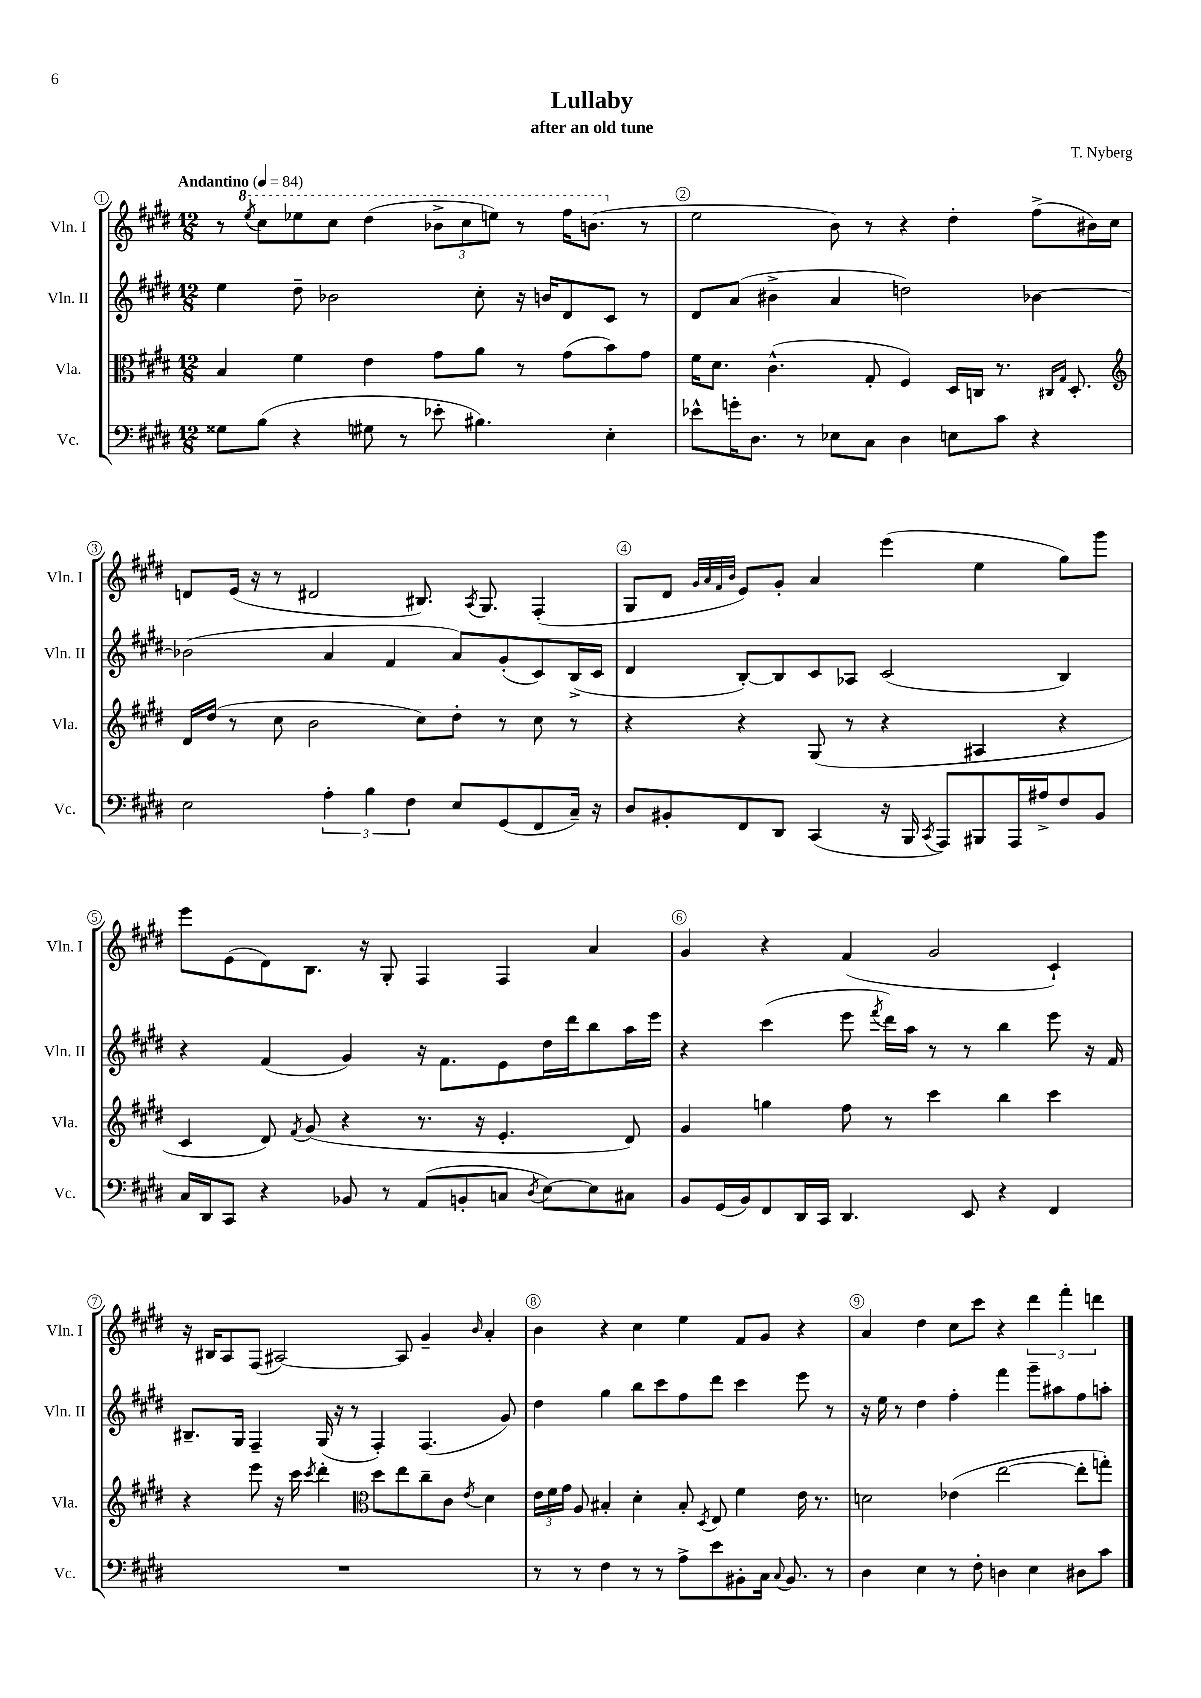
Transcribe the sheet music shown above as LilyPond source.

\header { title = "Lullaby" composer = "T. Nyberg" subtitle = "after an old tune" }
<<
\new StaffGroup <<
\new Staff = "s0" \with { instrumentName = "Vln. I" shortInstrumentName = "Vln. I" } {
    \clef treble \key e \major \numericTimeSignature \time 12/8 \tempo "Andantino" 4 = 84
    \autoBeamOff r8 \ottava #1 \acciaccatura { e'''8 } cis'''8[ ees'''8 cis'''8] dis'''4( \tuplet 3/2 { bes''8[-> cis'''8 e'''8]) } r8 fis'''16[ b''8.]( \ottava #0 r8 |
    e''2 b'8) r8 r4 dis''4-. fis''8[->( bis'16) cis''16] |
    d'8[ e'16]( r16 r8 dis'2 bis8.) \acciaccatura { a8 } gis8. fis4-.( |
    gis8[ dis'8] \grace { gis'32[ a'32 fis'32 b'32] } e'8[) gis'8]-. a'4 e'''4( e''4 gis''8[) gis'''8] |
    e'''8[ e'8( dis'8) b8.] r16 gis8-. fis4 fis4 a'4 |
    gis'4 r4 fis'4( gis'2 cis'4-!) |
    r16 bis16[ a8 fis8]( ais2~) ais8 gis'4-- \grace { b'16 } a'4-. |
    b'4 r4 cis''4 e''4 fis'8[ gis'8] r4 |
    a'4 dis''4 cis''8[ cis'''8] r4 \tuplet 3/2 { dis'''4 fis'''4-. d'''4 } \bar "|." |
}
\new Staff = "s1" \with { instrumentName = "Vln. II" shortInstrumentName = "Vln. II" } {
    \clef treble \key e \major \numericTimeSignature \time 12/8
    \autoBeamOff e''4 dis''8-- bes'2 cis''8-. r16 b'16[ dis'8 cis'8] r8 |
    dis'8[ a'8]( bis'4-> a'4 d''2) bes'4~ |
    bes'2( a'4 fis'4 a'8[) gis'8-.( cis'8) b16->( cis'16] |
    dis'4 b8[~-.) b8 cis'8 aes8] cis'2( b4) |
    r4 fis'4( gis'4) r16 fis'8.[ e'8 dis''16 dis'''16 b''8 a''16 e'''16] |
    r4 cis'''4( e'''8 \acciaccatura { fis'''8 } dis'''16[) a''16] r8 r8 b''4 e'''8 r16 fis'16 |
    bis8.[-- gis16] fis4-- gis16( r16 r8 fis4-.) fis4.( gis'8) |
    dis''4 gis''4 b''8[ cis'''8 fis''8 dis'''8] cis'''4 e'''8 r8 |
    r16 e''16 r8 dis''4 fis''4-. fis'''4 gis'''8[-- ais''8 fis''8 a''8]-. \bar "|." |
}
\new Staff = "s2" \with { instrumentName = "Vla." shortInstrumentName = "Vla." } {
    \clef alto \key e \major \numericTimeSignature \time 12/8
    \autoBeamOff b4 fis'4 e'4 gis'8[ a'8] r8 gis'8[( b'8) gis'8] |
    fis'16[ dis'8.] cis'4.-^( gis8-. fis4) dis16[ c16] r8. \grace { cis16[ gis16] } dis8.-. |
    \clef treble dis'16[ dis''16]( r8 cis''8 b'2 cis''8[) dis''8]-. r8 cis''8 r8 |
    r4 r4 gis8( r8 r4 ais4 r4 |
    cis'4 dis'8) \acciaccatura { fis'8 } gis'8( r4 r8. r16 e'4.-. dis'8) |
    gis'4 g''4 fis''8 r8 cis'''4 b''4 cis'''4 |
    r4 e'''8 r16 cis'''16 \acciaccatura { cis'''8 } dis'''4-. \clef alto dis''8[ e''8 cis''8-- cis'8] \acciaccatura { e'8 } dis'4 |
    \tuplet 3/2 { e'16[ fis'16 gis'16] } a8 bis4-. dis'4-. bis8-. \acciaccatura { dis8 } e8 fis'4 e'16 r8. |
    d'2 ees'4( e''2~ e''8[-. g''8]-.) \bar "|." |
}
\new Staff = "s3" \with { instrumentName = "Vc." shortInstrumentName = "Vc." } {
    \clef bass \key e \major \numericTimeSignature \time 12/8
    \autoBeamOff gisis8[ b8]( r4 gis8 r8 ees'8-. bis4.) e4-. |
    ees'8[-^ g'16-. dis8.] r8 ees8[ cis8] dis4 e8[ cis'8] r4 |
    e2 \tuplet 3/2 { a4-. b4 fis4 } e8[ gis,8( fis,8 cis16]--) r16 |
    dis8[ bis,8-. fis,8 dis,8] cis,4( r16 b,,16 \acciaccatura { cis,8 } a,,8[) bis,,8 a,,16 ais16-> fis8 bis,8] |
    cis16[ dis,16 cis,8] r4 bes,8 r8 a,8[( b,8-. c8] \acciaccatura { dis8 } e8[~) e8 cis8] |
    b,8[ gis,16( b,16) fis,8 dis,16 cis,16] dis,4. e,8 r4 fis,4 |
    R1. |
    r8 r8 fis4 r8 r8 a8[-> e'8 bis,8-. cis16] \appoggiatura { cis8 } bis,8. r8 |
    dis4 e4 r8 fis8-. d4 e4 dis8[ cis'8] \bar "|." |
}
>>
>>
\layout { \context { \Score \override BarNumber.break-visibility = ##(#f #t #t) barNumberVisibility = #all-bar-numbers-visible \override BarNumber.stencil = #(make-stencil-circler 0.1 0.3 ly:text-interface::print) } }
